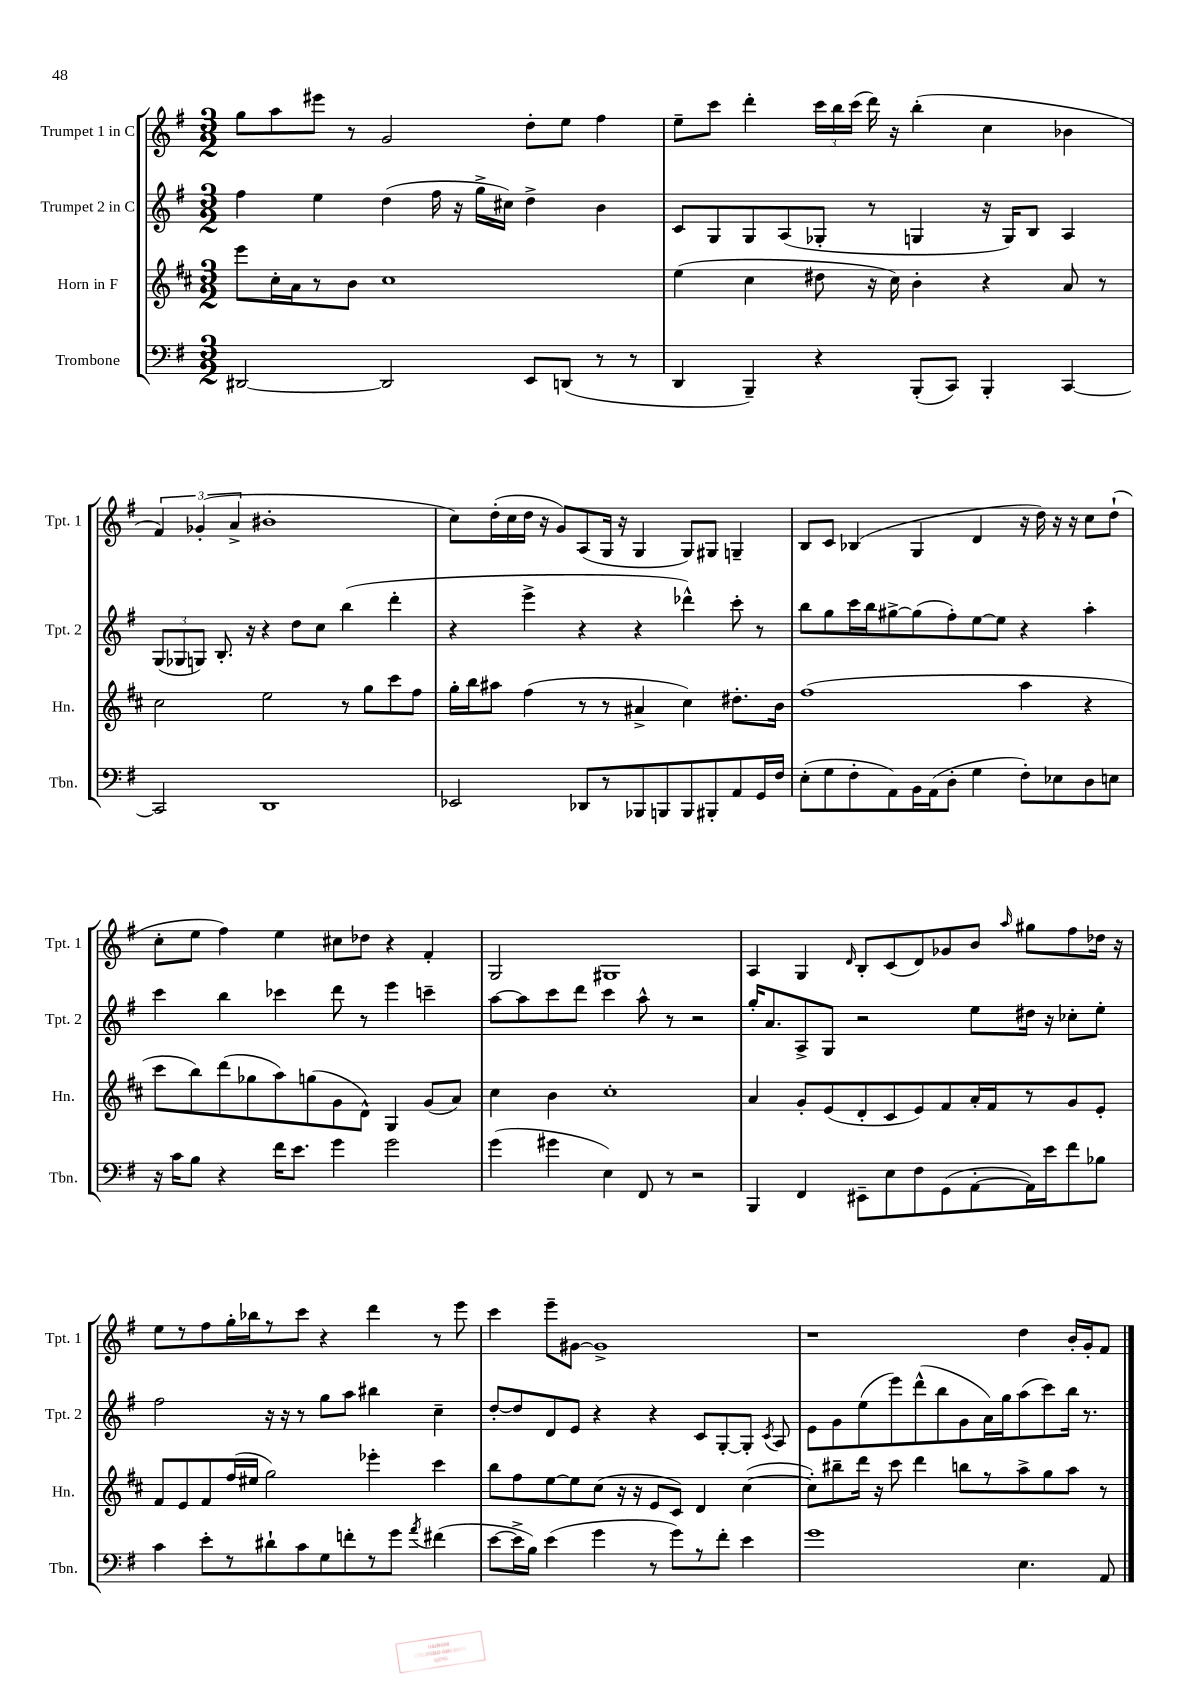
<<
\new StaffGroup <<
\new Staff = "s0" \with { instrumentName = "Trumpet 1 in C" shortInstrumentName = "Tpt. 1" } {
    \clef treble \key g \major \numericTimeSignature \time 3/2
    \autoBeamOff g''8[ a''8 eis'''8] r8 g'2 d''8[-. e''8] fis''4 |
    e''8[-- c'''8] d'''4-. \tuplet 3/2 { c'''16[ b''16 c'''16]( } d'''16) r16 b''4-.( c''4 bes'4 |
    \tuplet 3/2 { fis'4) ges'4-.( a'4-> } bis'1-. |
    c''8[) d''16-.( c''16 d''16] r16 g'8[) a8( g16] r16 g4 g8[) gis8] g4-- |
    b8[ c'8] bes4( g4 d'4 r16 d''16) r16 r16 c''8[ d''8]-!( |
    c''8[-. e''8] fis''4) e''4 cis''8[ des''8] r4 fis'4-. |
    g2 gis1 |
    a4 g4 \grace { d'16 } b8[-. c'8( d'8) ges'8 b'8] \grace { a''16 } gis''8[ fis''8 des''16] r16 |
    e''8[ r8 fis''8 g''16-. bes''16 r8 c'''8] r4 d'''4 r8 e'''8 |
    c'''4 e'''8[-- gis'8]~ gis'1-> |
    r1 d''4 b'16[-. g'16-. fis'8] \bar "|." |
}
\new Staff = "s1" \with { instrumentName = "Trumpet 2 in C" shortInstrumentName = "Tpt. 2" } {
    \clef treble \key g \major \numericTimeSignature \time 3/2
    \autoBeamOff fis''4 e''4 d''4( fis''16 r16 g''16[-> cis''16]) d''4-> b'4 |
    c'8[ g8 g8 a8( ges8]-. r8 g4 r16 g16[) b8] a4 |
    \tuplet 3/2 { g8[( ges8 g8]) } b8.-. r16 r4 d''8[ c''8] b''4( d'''4-. |
    r4 e'''4-> r4 r4 des'''4-^) c'''8-. r8 |
    b''8[ g''8 c'''16 b''16 gis''8~-> gis''8( fis''8-.) e''8~ e''8] r4 a''4-. |
    c'''4 b''4 ces'''4 d'''8 r8 e'''4 c'''4-- |
    a''8[~ a''8 c'''8 d'''8] c'''4 a''8-^ r8 r2 |
    g''16[-. a'8. a8-> g8] r2 e''8[ dis''16] r16 ces''8[-. e''8]-. |
    fis''2 r16 r16 r8 g''8[ a''8] bis''4 c''4-- |
    d''8[~-. d''8 d'8 e'8] r4 r4 c'8[ g8~-. g8]-. \acciaccatura { c'8 } a8 |
    e'8[ g'8 e''8( e'''8) d'''8-^( b''8 g'8 a'16) g''16 a''8( c'''8) b''16] r8. \bar "|." |
}
\new Staff = "s2" \with { instrumentName = "Horn in F" shortInstrumentName = "Hn." } {
    \clef treble \key d \major \numericTimeSignature \time 3/2
    \autoBeamOff e'''8[ cis''16-. a'16 r8 b'8] cis''1 |
    e''4( cis''4 dis''8 r16 cis''16) b'4-. r4 a'8 r8 |
    cis''2 e''2 r8 g''8[ cis'''8 fis''8] |
    g''16[-. b''16 ais''8] fis''4( r8 r8 ais'4-> cis''4) dis''8.[-. b'16] |
    fis''1( a''4 r4 |
    cis'''8[ b''8) d'''8( ges''8 a''8) g''8( g'8 d'8]-^) g4 g'8[( a'8]) |
    cis''4 b'4 cis''1-. |
    a'4 g'8[-. e'8( d'8-. cis'8 e'8) fis'8 a'16-. fis'16 r8 g'8 e'8]-. |
    fis'8[ e'8 fis'8 fis''16( eis''16] g''2) ees'''4-. cis'''4 |
    b''8[ fis''8 e''8~ e''8 cis''8]( r16 r16 e'8[ cis'8]) d'4 cis''4~( |
    cis''8[-.) bis''8-- d'''16] r16 cis'''8 d'''4 b''8[ r8 a''8-> g''8 a''8] r8 \bar "|." |
}
\new Staff = "s3" \with { instrumentName = "Trombone" shortInstrumentName = "Tbn." } {
    \clef bass \key g \major \numericTimeSignature \time 3/2
    \autoBeamOff dis,2~ dis,2 e,8[ d,8]( r8 r8 |
    d,4 b,,4--) r4 b,,8[-.( c,8]) b,,4-. c,4~ |
    c,2 d,1 |
    ees,2 des,8[ r8 bes,,8 b,,8 b,,8 bis,,8-. a,8 g,16 fis16] |
    e8[-.( g8 fis8-. a,8) b,16 a,16( d8]-. g4 fis8[-.) ees8 d8 e8] |
    r16 c'16[ b8] r4 fis'16[ e'8.] g'4 g'2 |
    g'4( gis'4 e4) fis,8 r8 r2 |
    b,,4 fis,4 eis,8[-- e8 fis8 g,8( a,8~-. a,16) e'16 fis'8 bes8] |
    c'4 e'8[-. r8 dis'8-! c'8 g8 f'8-. r8 g'8] \acciaccatura { a'8 } fis'4( |
    e'8[~ e'16-> b16]) e'4( g'4 r8 g'8[) r8 fis'8]-. e'4 |
    g'1 e4. a,8 \bar "|." |
}
>>
>>
\layout { \context { \Score \remove "Bar_number_engraver" } }
